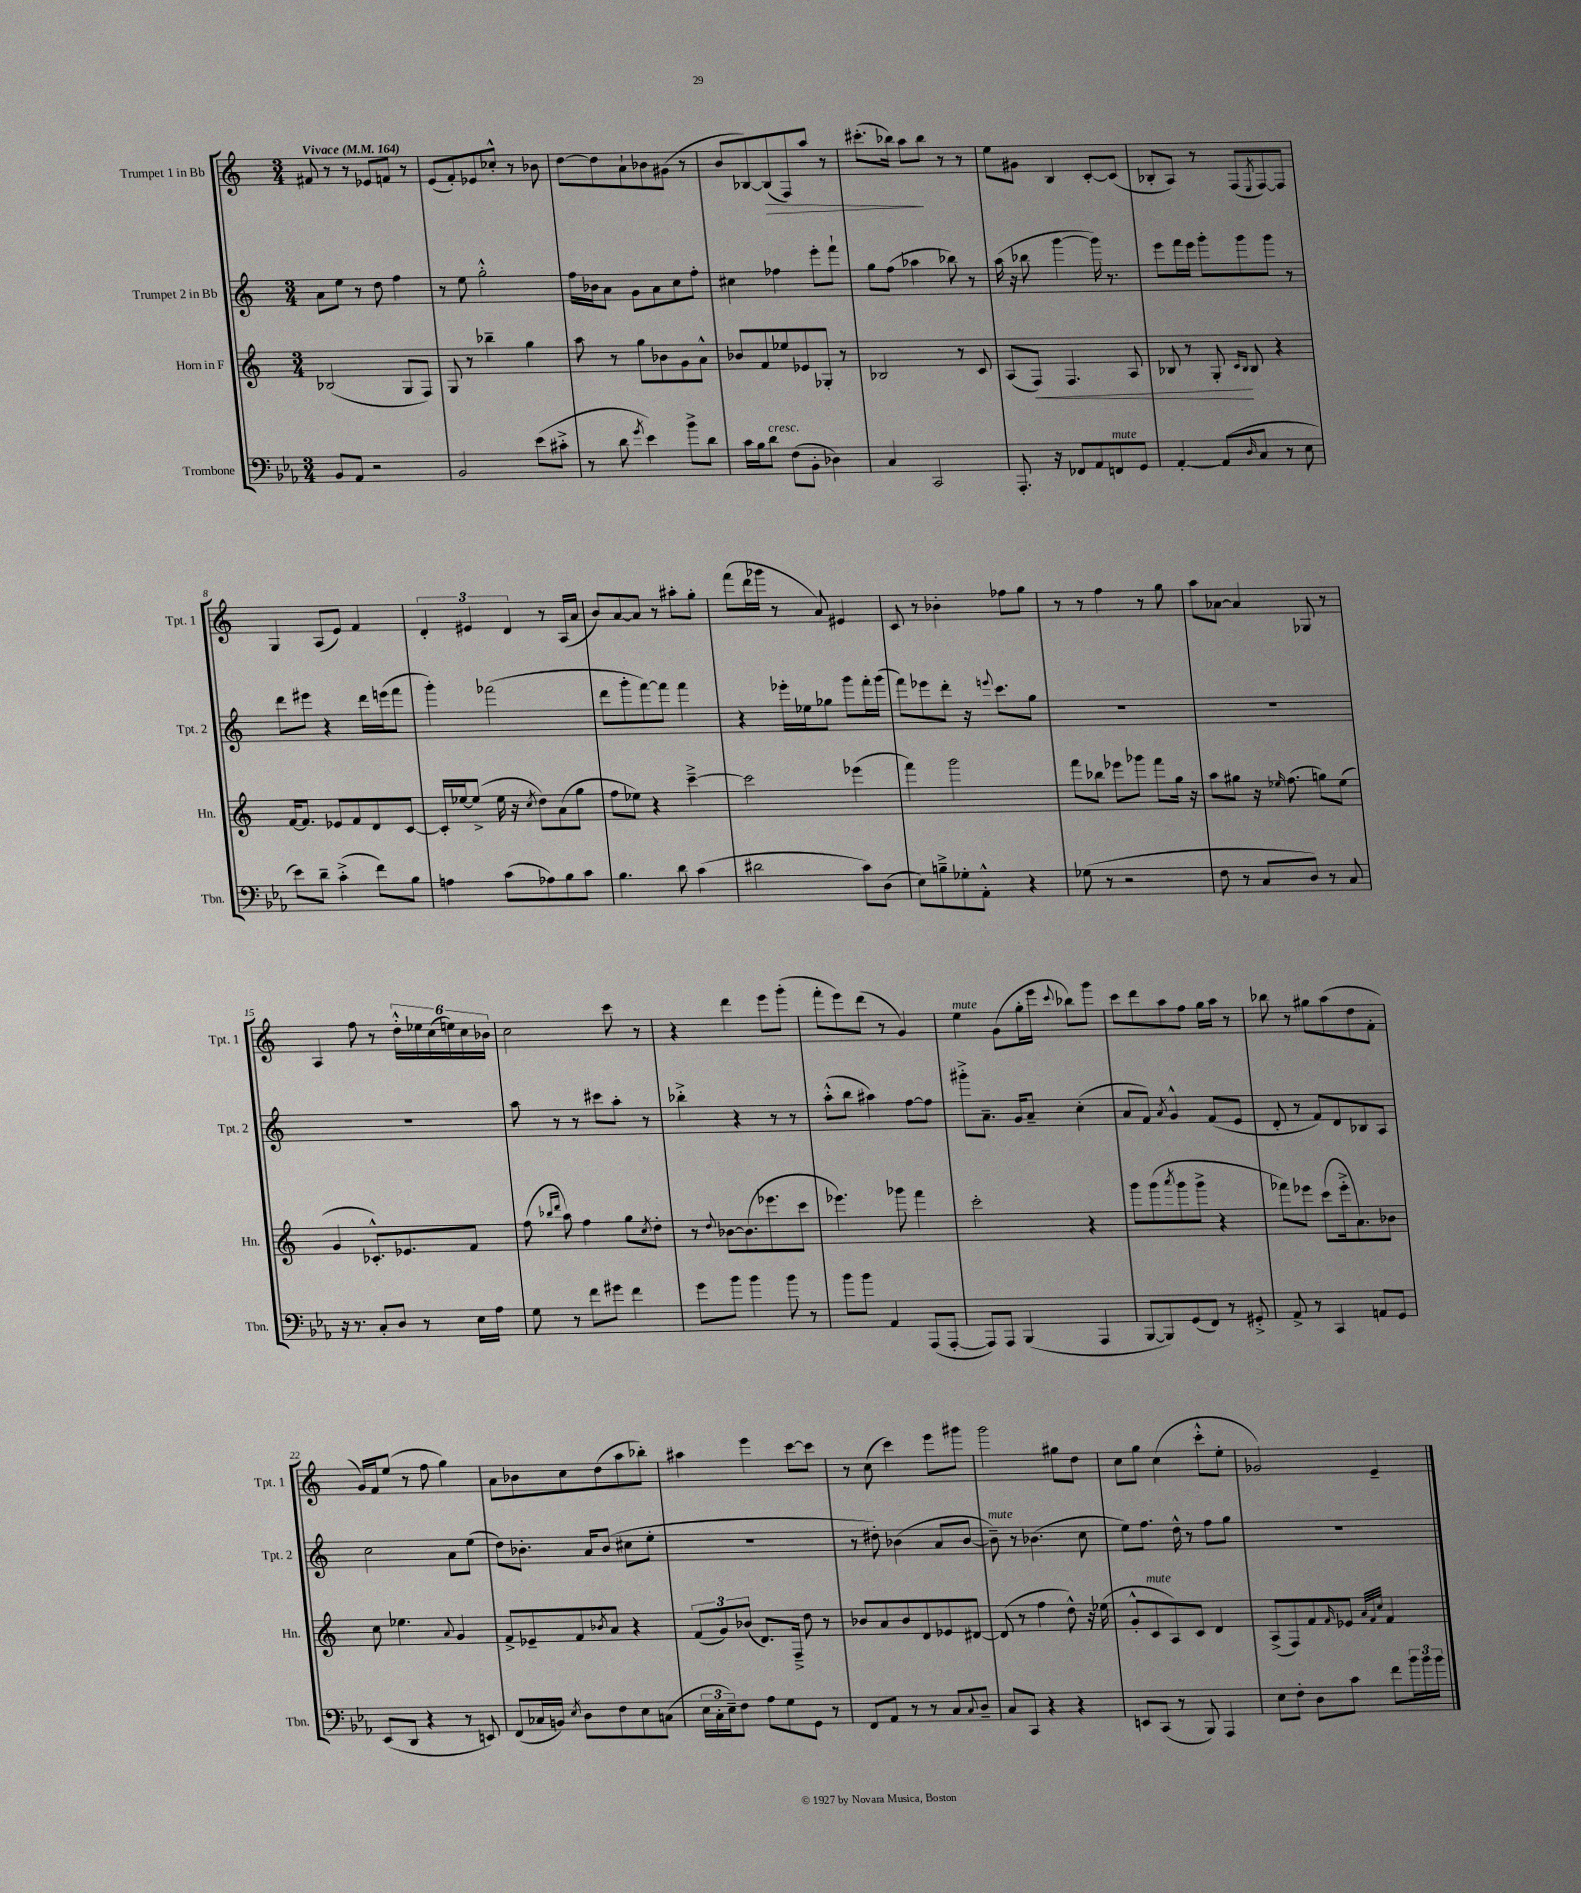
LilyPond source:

<<
\new StaffGroup <<
\new Staff = "s0" \with { instrumentName = "Trumpet 1 in Bb" shortInstrumentName = "Tpt. 1" } {
    \clef treble \key c \major \numericTimeSignature \time 3/4 \tempo "Vivace" 4 = 164
    fis'8 r8 r8 ees'8 f'8 r8 |
    e'8( f'8-.) ees'8 ces''8-.-^ r8 bes'8 |
    d''8~ d''8 a'8-! bes'8 gis'8( r8 |
    b'8 bes8~) bes8\>( f8) a''8 r8 |
    cis'''8.-.( bes''16) a''8\! bes''8 r8 r8 |
    e''8 gis'8 b4 c'8~-. c'8( |
    bes8-. a8) r8 f8( \acciaccatura { e8 } f8~) f8 |
    g4 a8( e'8) f'4 |
    \tuplet 3/2 { d'4-. eis'4 d'4 } r8 a16( a'16 |
    b'8) a'8~ a'8 r8 ais''8-. g''8-. |
    f'''8( d'''16 ges'''16 r8 a'8) eis'4 |
    c'8 r8 bes'4-. fes''8 g''8 |
    r8 r8 f''4 r8 g''8 |
    a''8 aes'8~ aes'4 ges8 r8 |
    a4 f''8 r8 \tuplet 6/4 { d''16-.-^ ees''16 c''16( e''16) c''16 bes'16 } |
    c''2 c'''8 r8 |
    r4 d'''4 e'''8 g'''8-.( |
    f'''8-. e'''8) d'''8( r8 g'4) |
    e''4^\markup { \italic "mute" } g'8( g''16-. e'''16 \appoggiatura { c'''8 } bes''8) g'''8 |
    c'''8 d'''8 a''8 f''8 g''16 a''16 r8 |
    bes''8 r8 gis''8 a''8( d''8 f'8-. |
    g'16) f'16 e''8( r8 f''8 g''4) |
    a'8 bes'8 c''8 d''8( a''8 bes''8-.) |
    ais''4 e'''4 c'''8~ c'''8 |
    r8 c''8( c'''4) e'''8 gis'''8 |
    g'''2 gis''8 d''8 |
    c''8 g''8 c''4( c'''8-.-^ e''8-. |
    ges'2) e'4-- \bar "|." |
}
\new Staff = "s1" \with { instrumentName = "Trumpet 2 in Bb" shortInstrumentName = "Tpt. 2" } {
    \clef treble \key c \major \numericTimeSignature \time 3/4
    a'8 e''8 r8 d''8 f''4 |
    r8 e''8 g''2-.-^ |
    f''16 bes'16 a'8 g'8 a'8 c''8 f''8-. |
    cis''4 fes''4 e'''8-. f'''8-! |
    g''8 f''8( aes''4 bes''8) r8 |
    a''16( r16 bes''8 g'''4~ g'''16) r8. |
    e'''8 f'''16 e'''16 g'''8-. g'''8 g'''8 r8 |
    d'''8 eis'''8 r4 d'''16 e'''16( f'''8 |
    g'''4-.) fes'''2( |
    d'''8 g'''8-. f'''8~) f'''8 f'''4 |
    r4 ees'''16-. ees''16 ges''8 g'''8 f'''16-. g'''16( |
    f'''8) ees'''8 d'''8-. r16 \appoggiatura { e'''8 } c'''8. g''8 |
    R2. |
    R2. |
    R2. |
    a''8 r8 r8 cis'''8 a''8-. r8 |
    bes''4-.-> r4 r8 r8 |
    a''8-.-^( b''8 ais''4) f''8~ f''8 |
    gis'''8-.-> a'8.-- g'16 a'8-- c''4-.( |
    a'8 f'8) \acciaccatura { a'8 } g'4-^ f'8( e'8 |
    d'8-. r8 f'8) d'8 bes8 a8 |
    c''2 a'8 e''8( |
    d''8) bes'8.-. a'16 bes'8( cis''8 e''8-. |
    R2. |
    r8 dis''8-.) bes'4( a'8 bes'8~ |
    bes'8--^\markup { \italic "mute" }) r8 bes'4.( c''8 |
    e''8) f''8. d''16-^ r8 f''8 g''8 |
    R2. \bar "|." |
}
\new Staff = "s2" \with { instrumentName = "Horn in F" shortInstrumentName = "Hn." } {
    \clef treble \key c \major \numericTimeSignature \time 3/4
    bes2( g8 f8) |
    g8 r8 bes''4-- g''4 |
    a''8 r8 g''8 bes'8 g'8 a'8-^ |
    bes'8 f'8 ees''8 ees'8 ges8-. r8 |
    bes2 r8 c'8 |
    a8( f8\<) f4. a8 |
    bes8 r8 g8-.\! \grace { c'16 bes16 } bes8 r4 |
    f'16~ f'8. ees'8 f'8 d'8 c'8~ |
    c'16-. ees''16~ ees''8->( ees''16 r16 \acciaccatura { c''8 } d''8) a'8( g''8 |
    f''8 ees''8) r4 c'''4~---> |
    c'''2 ees'''4( |
    f'''4) g'''2 |
    f'''8 bes''8 ees'''8 ges'''8 f'''8 g''16 r16 |
    a''8 gis''8 r16 \grace { ees''16 } f''8.( g''8) ees''8( |
    g'4 ces'8.-.-^) ees'8. f'8 |
    f''8( \grace { bes''16 d'''16 } a''8) f''4 g''8 \acciaccatura { c''8 } d''8-. |
    r8 \appoggiatura { d''8 } bes'8~ bes'8.( ees'''8. c'''8 |
    ees'''4.) ges'''8 f'''4 |
    c'''2-. r4 |
    g'''8 g'''8( \acciaccatura { a'''8 } g'''8 g'''8-> r4 |
    fes'''8) ees'''8 c'''8( ees'''16-.-> a'8.) bes'8 |
    c''8 ees''4. \appoggiatura { a'8 } g'4 |
    f'8-> ees'8-- f'8 \acciaccatura { bes'8 } a'8 r4 |
    \tuplet 3/2 { f'8( g'8) bes'8( } d'8.) f16---> d''8 r8 |
    bes'8 a'8 bes'8 d'8 ees'8 dis'8~ |
    dis'8( r8 f''4 d''8-^) r16 ees''16( |
    g'8-.-^ c'8^\markup { \italic "mute" } a8) c'8 d'4 |
    a8->( f8) f'8 \grace { f'16 } ees'8 \grace { a'32 f'32 c''32 } f'4 \bar "|." |
}
\new Staff = "s3" \with { instrumentName = "Trombone" shortInstrumentName = "Tbn." } {
    \clef bass \key ees \major \numericTimeSignature \time 3/4
    bes,8 aes,8 r2 |
    bes,2 ees'8( cis'8-.-> |
    r8 d'8 \acciaccatura { g'8 } ees'4) bes'8-> d'8 |
    c'16 bes16 d'8^\markup { \italic "cresc." } f8( bes,8-. des4) |
    c4 c,2 |
    aes,,8.-. r16 fes,8 aes,8 f,8^\markup { \italic "mute" } g,8 |
    aes,4~-. aes,8( \grace { d16 } c8 r8 ees8 |
    ees'8) d'8-- c'4-.->( f'8) bes8 |
    a4 c'8( aes8) bes8 c'8 |
    bes4. d'8 c'4( |
    dis'2 c'8) d8( |
    ees8) b8---> ges8-. aes,8-.-^ r4 |
    ges8( r8 r2 |
    f8 r8 c8 d8) r8 c8 |
    r16 r8. c8-. d8 r8 ees16 aes16 |
    g8 r8 f'8 gis'8 f'4 |
    g'8 bes'8 bes'4 bes'8 r8 |
    bes'8 bes'8 aes,4 aes,,8( aes,,8~-. |
    aes,,8) aes,,8 bes,,4( aes,,4 |
    bes,,8~ bes,,8) g,8( f,8) r8 gis,8-.-> |
    aes,8-> r8 c,4 a,8 g,8 |
    ees,8( d,8 r4 r8 e,8) |
    f,8( ces16 b,16) \acciaccatura { ees8 } d8 f8 ees8 c8( |
    \tuplet 3/2 { ees16 c16-. ees16--) } f8 aes8 g8 g,8 r8 |
    f,8 aes,8 r8 r8 c8 \appoggiatura { c8 } d8-- |
    c8 c,8 r4 r4 |
    e,8 c,8( r8 bes,,8) aes,,4 |
    ees8 f8-. d8 c'8 f'8 \tuplet 3/2 { bes'16 bes'16 bes'16 } \bar "|." |
}
>>
>>
